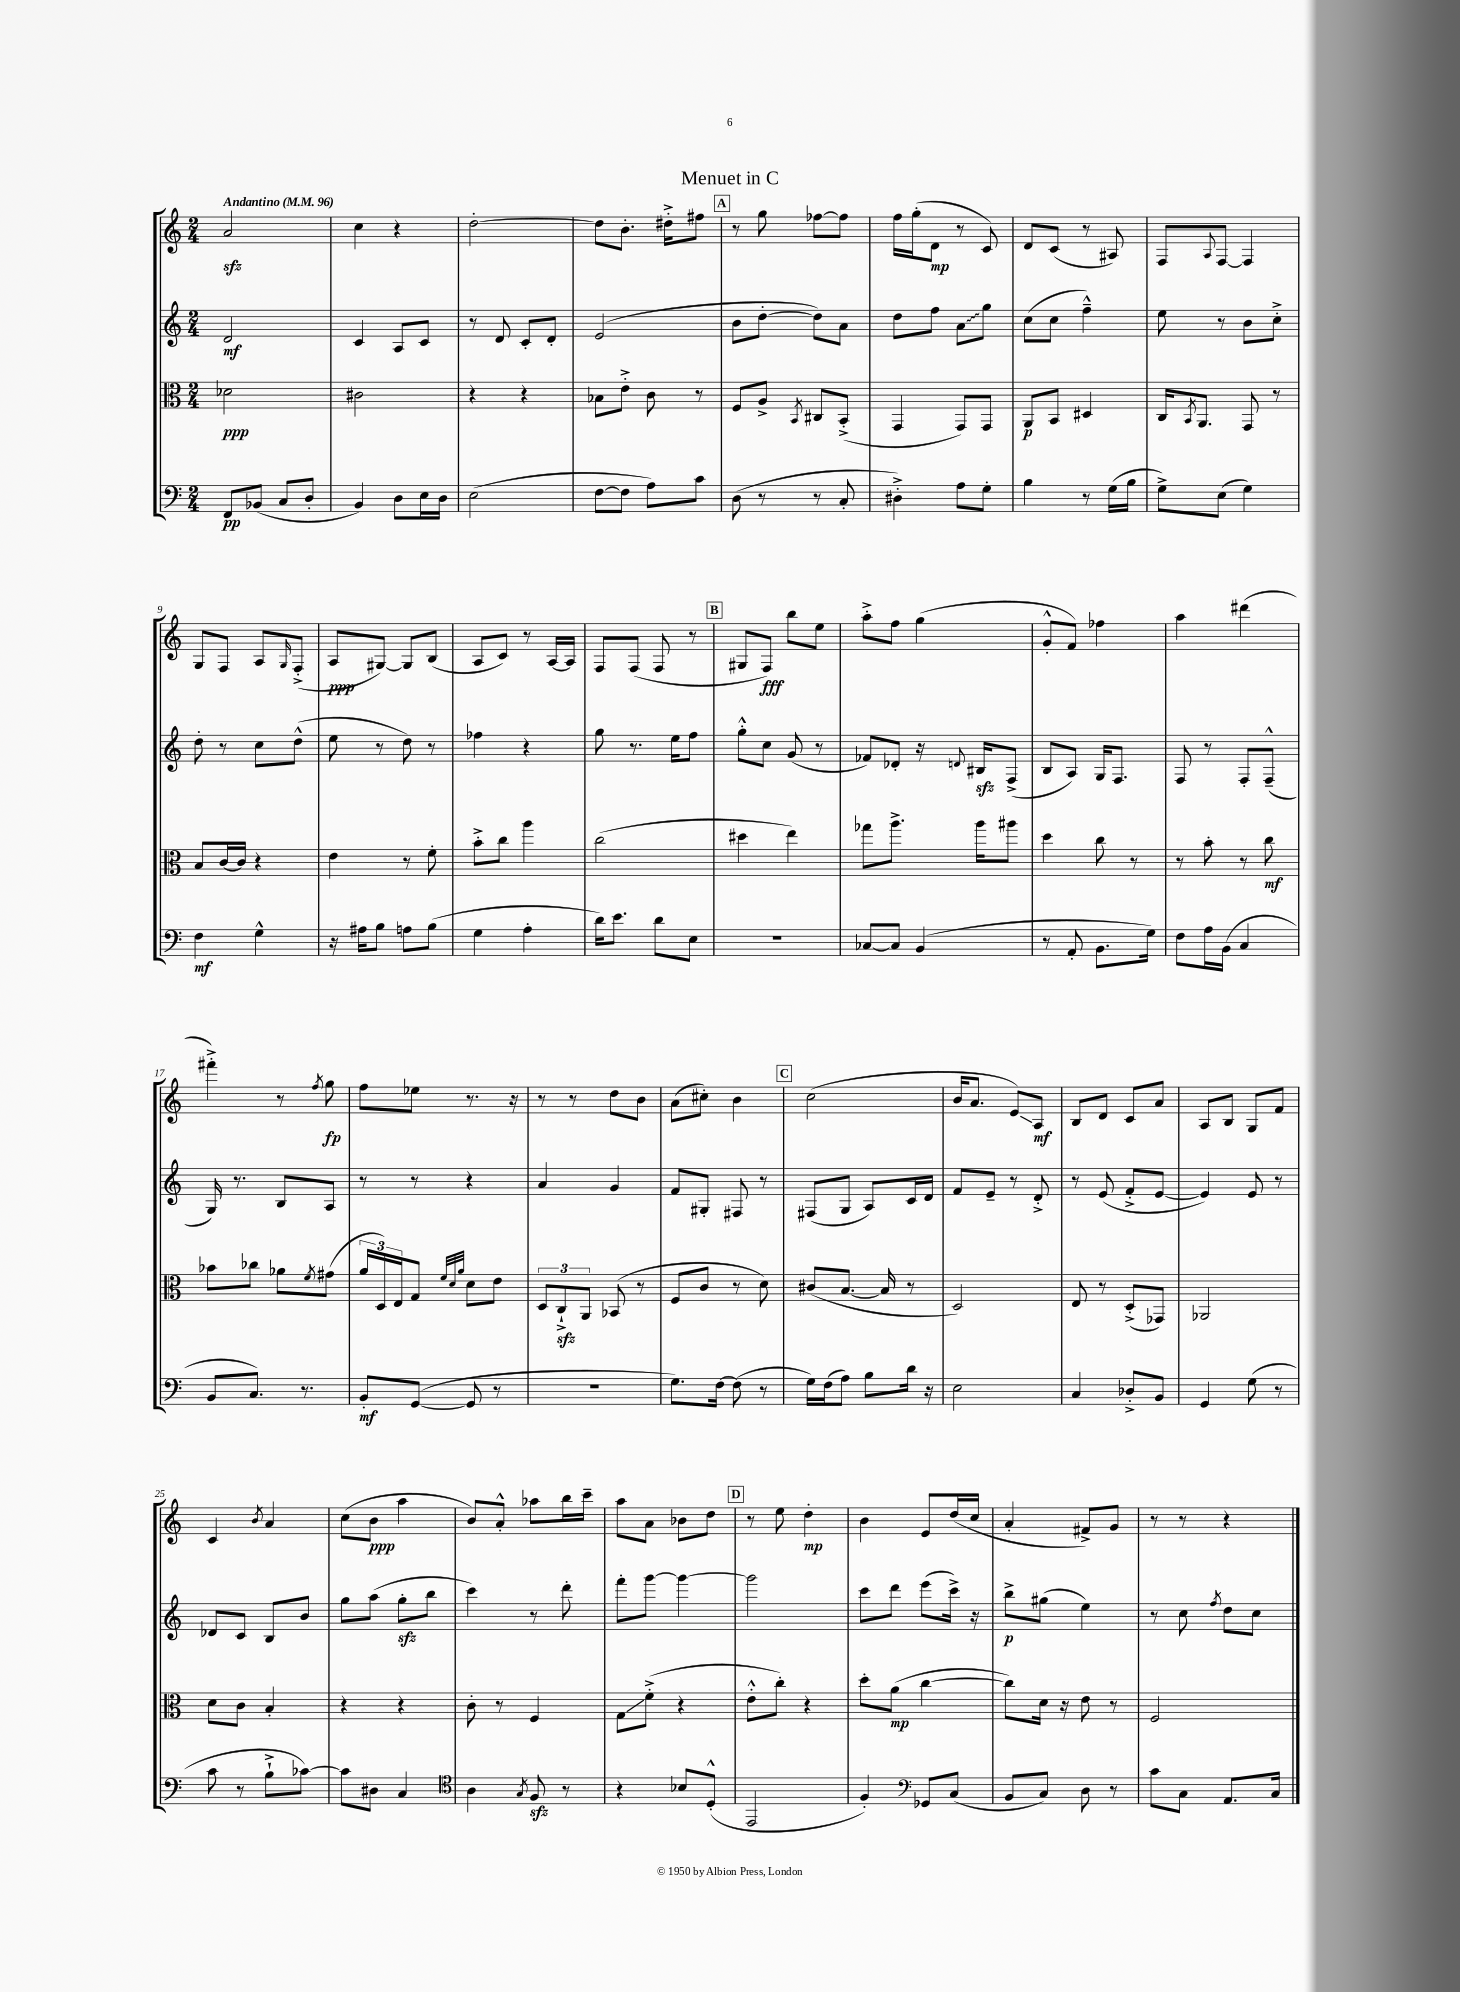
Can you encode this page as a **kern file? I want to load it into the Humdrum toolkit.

**kern	**kern	**kern	**kern
*staff4	*staff3	*staff2	*staff1
*clefF4	*clefC3	*clefG2	*clefG2
*k[]	*k[]	*k[]	*k[]
*M2/4	*M2/4	*M2/4	*M2/4
*MM96	*MM96	*MM96	*MM96
8FF	2d-	2d	2a
(8BB-	.	.	.
8C	.	.	.
8D'	.	.	.
=	=	=	=
4BB)	2c#	4c	4cc
8D	.	8A	4r
16E	.	8c	.
16D	.	.	.
=	=	=	=
(2E	4r	8r	[2dd'
.	.	8d	.
.	4r	8c'	.
.	.	8d'	.
=	=	=	=
[8F	8B-	(2e	8dd]
8F]	8e'^	.	8.b'
8A)	8c	.	.
.	.	.	16dd#'^
8c	8r	.	8ff#
=	=	=	=
(8D	8F	8b	8r
8r	8A^	[8dd'	8gg
.	8qBB	.	.
8r	8C#	8dd])	[8ff-
8C'	(8BB'^	8a	8ff-]
=	=	=	=
4D#'^)	4GG	8dd	16ff
.	.	.	(16gg'
.	.	8ff	8d
8A	8GG)	8a	8r
8G'	8GG	8gg	8c)
=	=	=	=
4B	8AA	(8cc	8d
.	8BB	8cc	(8c
8r	4D#	4ff~^^)	8r
(16G	.	.	8A#)
16B	.	.	.
=	=	=	=
8G^)	16C	8ee	8F
.	8qBB	.	.
.	8.AA	.	.
.	.	.	8qqA
(8E	.	8r	[8F
4G)	8GG	8b	4F]
.	8r	8cc'^	.
=	=	=	=
4F	8B	8dd'	8G
.	[16c	8r	8F
.	16c]	.	.
4G^^	4r	8cc	8A
.	.	.	16qqG
.	.	(8dd^^	(8F'^
=	=	=	=
16r	4e	8ee	8A
16A#	.	.	.
8B	.	8r	[8G#)
8A	8r	8dd)	8G#]
(8B	8f'	8r	(8B
=	=	=	=
4G	8b'^	4ff-	8A
.	8cc	.	8c)
4A'	4aa	4r	8r
.	.	.	[16A
.	.	.	16A]
=	=	=	=
16d)	(2cc	8gg	8F
8.e	.	.	.
.	.	8.r	(8F
8d	.	.	8F
.	.	16ee	.
8E	.	8ff	8r
=	=	=	=
2r	4dd#	8gg'^^	8G#
.	.	8cc	8F)
.	4ee)	(8g	8bb
.	.	8r	8ee
=	=	=	=
[8C-	8gg-	8f-)	8aa'^
8C-]	8.aa^	8d-'	8ff
(4BB	.	16r	(4gg
.	.	8qqd	.
.	16aa	16B#	.
.	8aa#	(8F^	.
=	=	=	=
8r	4dd	8B	8g'^^
8AA'	.	8A)	8f)
8.BB	8cc	16G	4ff-
.	.	8.F	.
.	8r	.	.
16G)	.	.	.
=	=	=	=
8F	8r	8F	4aa
16A	8b'	8r	.
(16BB	.	.	.
4C	8r	8F'	(4ddd#
.	8cc	(8F~^^	.
=	=	=	=
8BB	8b-	16G)	4fff#'^)
.	.	8.r	.
8.C)	8cc-	.	.
.	8a-	8B	8r
8.r	.	.	.
.	8qf	.	8qff
.	(8g#	8A	8gg
=	=	=	=
8BB'	24a	8r	8ff
.	24D)	.	.
.	24E	.	.
([8GG	8G	8r	8ee-
.	32qqf	.	.
.	32qqd	.	.
.	32qqa	.	.
8GG]	8d	4r	8.r
8r	8e	.	.
.	.	.	16r
=	=	=	=
2r	12D	4a	8r
.	12C`^	.	.
.	.	.	8r
.	12AA	.	.
.	(8BB-	4g	8dd
.	8r	.	8b
=	=	=	=
8.G)	8F	8f	(8a
.	8c	8G#'	8cc#')
[16F	.	.	.
(8F]	8r	8F#	4b
8r	8d)	8r	.
=	=	=	=
16G)	(8c#	(8F#	(2cc
(16F	.	.	.
8A)	[8.B	8G	.
8B	.	8A)	.
.	16B]	.	.
16d	8r	16c	.
16r	.	16d	.
=	=	=	=
2E	2D)	8f	16b
.	.	.	8.a
.	.	8e~	.
.	.	8r	8e)
.	.	8d'^	8A
=	=	=	=
4C	8E	8r	8B
.	8r	(8e	8d
8D-'^	(8D'^	8f'^	8c
8BB	8GG-)	[8e	8a
=	=	=	=
4GG	2AA-	4e])	8A
.	.	.	8B
(8G	.	8e	8G
8r	.	8r	8f
=	=	=	=
8c	8d	8d-	4c
8r	8c	8c	.
.	.	.	8qb
8B`^	4B'	8B	4a
[8c-)	.	8b	.
=	=	=	=
8c-]	4r	8gg	(8cc
8D#	.	(8aa	8b
4C	4r	8gg'	4aa
.	.	8bb	.
=	=	=	=
*clefC4	*	*	*
4A	8c'	4ccc)	8b)
.	8r	.	8a'^^
8qG	.	.	.
8F	4F	8r	8aa-
8r	.	8ddd'	16bb
.	.	.	16ccc~
=	=	=	=
4r	8G	8fff'	8aa
.	(8f'^	[8ggg	8a
8B-	4r	4ggg_	8b-
(8D'^^	.	.	8dd
=	=	=	=
2EE	8e'^^	2ggg]	8r
.	8cc')	.	8ee
.	4r	.	4dd'
=	=	=	=
4F')	8dd'	8ccc	4b
.	(8a	8ddd	.
*clefF4	*	*	*
8GG-	[4cc	(8eee	8e
(8C	.	16ccc^)	(16dd
.	.	16r	16cc
=	=	=	=
8BB	8cc])	8bb^	4a'
8C)	16d	(8gg#	.
.	16r	.	.
8D	8e	4ee)	8f#^)
8r	8r	.	8g
=	=	=	=
8c	2F	8r	8r
8C	.	8cc	8r
.	.	8qff	.
8.AA	.	8dd	4r
.	.	8cc	.
16C	.	.	.
==	==	==	==
*-	*-	*-	*-
